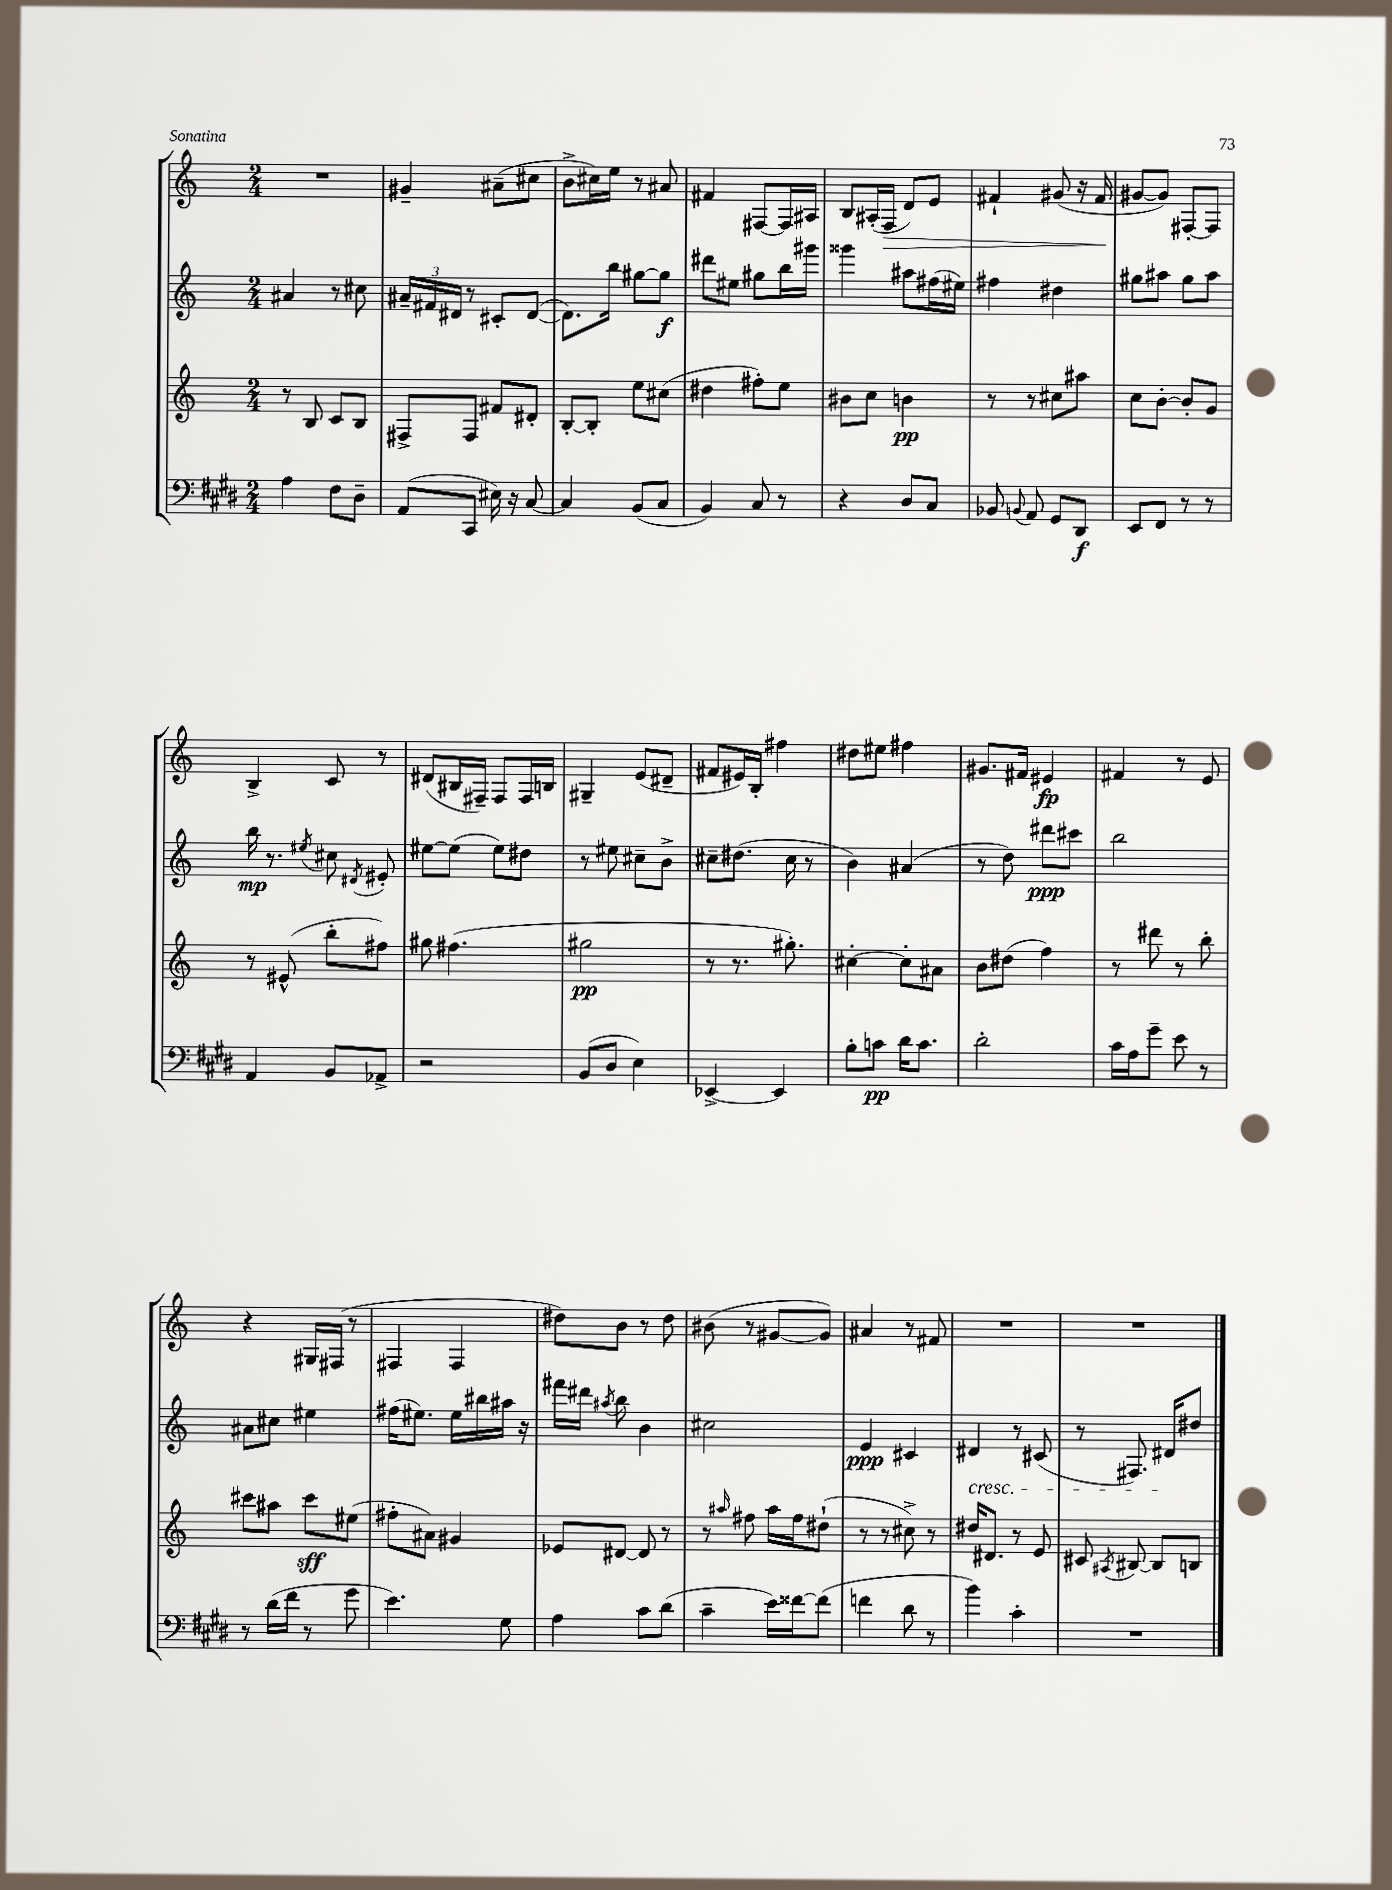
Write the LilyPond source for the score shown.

<<
\new StaffGroup <<
\new Staff = "s0" {
    \clef treble \key c \major \numericTimeSignature \time 2/4
    \autoBeamOff R2 |
    gis'4-- ais'8[--( cis''8] |
    b'8[-> cis''16) e''16] r8 ais'8 |
    fis'4 fis8[~ fis16 ais16] |
    b8[ ais16-.( f16]\> d'8[) e'8] |
    fis'4-! gis'8( r16 fis'16\! |
    gis'8[~ gis'8]) fis8[~-. fis8] |
    b4-> c'8 r8 |
    dis'8[( bis16 fis16]--) fis8[ fis16 b16] |
    gis4-- e'8[( dis'8]-- |
    fis'8[ eis'16) b16]-. fis''4 |
    dis''8[ eis''8] fis''4 |
    gis'8.[ fis'16] eis'4\fp |
    fis'4 r8 e'8 |
    r4 gis16[ fis16]( r8 |
    fis4 fis4 |
    dis''8[) b'8] r8 dis''8 |
    bis'8( r8 gis'8[~ gis'8]) |
    ais'4 r8 fis'8 |
    R2 |
    R2 \bar "|." |
}
\new Staff = "s1" {
    \clef treble \key c \major \numericTimeSignature \time 2/4
    \autoBeamOff ais'4 r8 cis''8 |
    \tuplet 3/2 { ais'16[-- fis'16 dis'16] } r8 cis'8[-. dis'8]~( |
    dis'8.[) b''16] gis''8[~ gis''8]\f |
    dis'''8[ eis''8] gis''8[ b''16 gis'''16] |
    gisis'''4 ais''8[ fis''16( eis''16]) |
    fis''4 dis''4 |
    gis''8[ ais''8] gis''8[ ais''8] |
    b''16\mp r8. \acciaccatura { eis''8 } cis''8 \acciaccatura { dis'8 } eis'8-. |
    eis''8[~ eis''8]( eis''8[) dis''8] |
    r8 eis''8 cis''8[-- b'8]-> |
    cis''8[-- dis''8.]( cis''16 r8 |
    b'4) ais'4( |
    r8 d''8) dis'''8[\ppp cis'''8] |
    b''2 |
    ais'8[ cis''8] eis''4 |
    fis''16[( eis''8.]) eis''16[ bis''16 ais''16] r16 |
    fis'''16[ dis'''16] \acciaccatura { ais''8 } b''8 b'4 |
    cis''2 |
    e'4\ppp cis'4 |
    dis'4\cresc r8 cis'8( |
    r8 fis8.) dis'16[\! dis''8] \bar "|." |
}
\new Staff = "s2" {
    \clef treble \key c \major \numericTimeSignature \time 2/4
    \autoBeamOff r8 b8 c'8[ b8] |
    fis8[-> fis8] fis'8[ dis'8]-. |
    b8[~-. b8]-. e''8[ cis''8]( |
    dis''4 fis''8[-.) e''8] |
    bis'8[ c''8] b'4\pp |
    r8 r8 cis''8[ ais''8] |
    c''8[ b'8]~-. b'8[-. g'8] |
    r8 eis'8-^( b''8[-. fis''8]) |
    gis''8 fis''4.( |
    gis''2\pp |
    r8 r8. gis''8.-.) |
    cis''4~-. cis''8[-. ais'8] |
    b'8[ dis''8]( f''4) |
    r8 dis'''8 r8 b''8-. |
    cis'''8[ ais''8] cis'''8[\sff eis''8]( |
    fis''8[-. ais'8]) gis'4 |
    ees'8[ dis'8]~ dis'8 r8 |
    r8 \grace { ais''16 } fis''8 ais''16[ fis''16 dis''8]-!( |
    r8 r8 cis''8->) r8 |
    dis''16[ dis'8.] r8 e'8 |
    cis'8 \acciaccatura { ais8 } bis8~ bis8[ b8] \bar "|." |
}
\new Staff = "s3" {
    \clef bass \key e \major \numericTimeSignature \time 2/4
    \autoBeamOff a4 fis8[ dis8]-- |
    a,8[( cis,8] eis16) r16 cis8~ |
    cis4 b,8[( cis8] |
    b,4) cis8 r8 |
    r4 dis8[ cis8] |
    bes,8 \appoggiatura { b,8 } a,8 gis,8[ dis,8]\f |
    e,8[ fis,8] r8 r8 |
    a,4 b,8[ aes,8]-> |
    r2 |
    b,8[( dis8] e4) |
    ees,4~-> ees,4 |
    b8[-. c'8]\pp dis'16[ c'8.] |
    dis'2-. |
    cis'16[ a16 gis'8]-- e'8 r8 |
    r8 dis'16[( fis'16] r8 gis'8 |
    e'4.) gis8 |
    a4 cis'8[ dis'8]( |
    cis'4-- e'16[) fisis'16~ fisis'8]( |
    f'4 dis'8 r8 |
    b'4) cis'4-. |
    R2 \bar "|." |
}
>>
>>
\layout { \context { \Score \remove "Bar_number_engraver" } }
